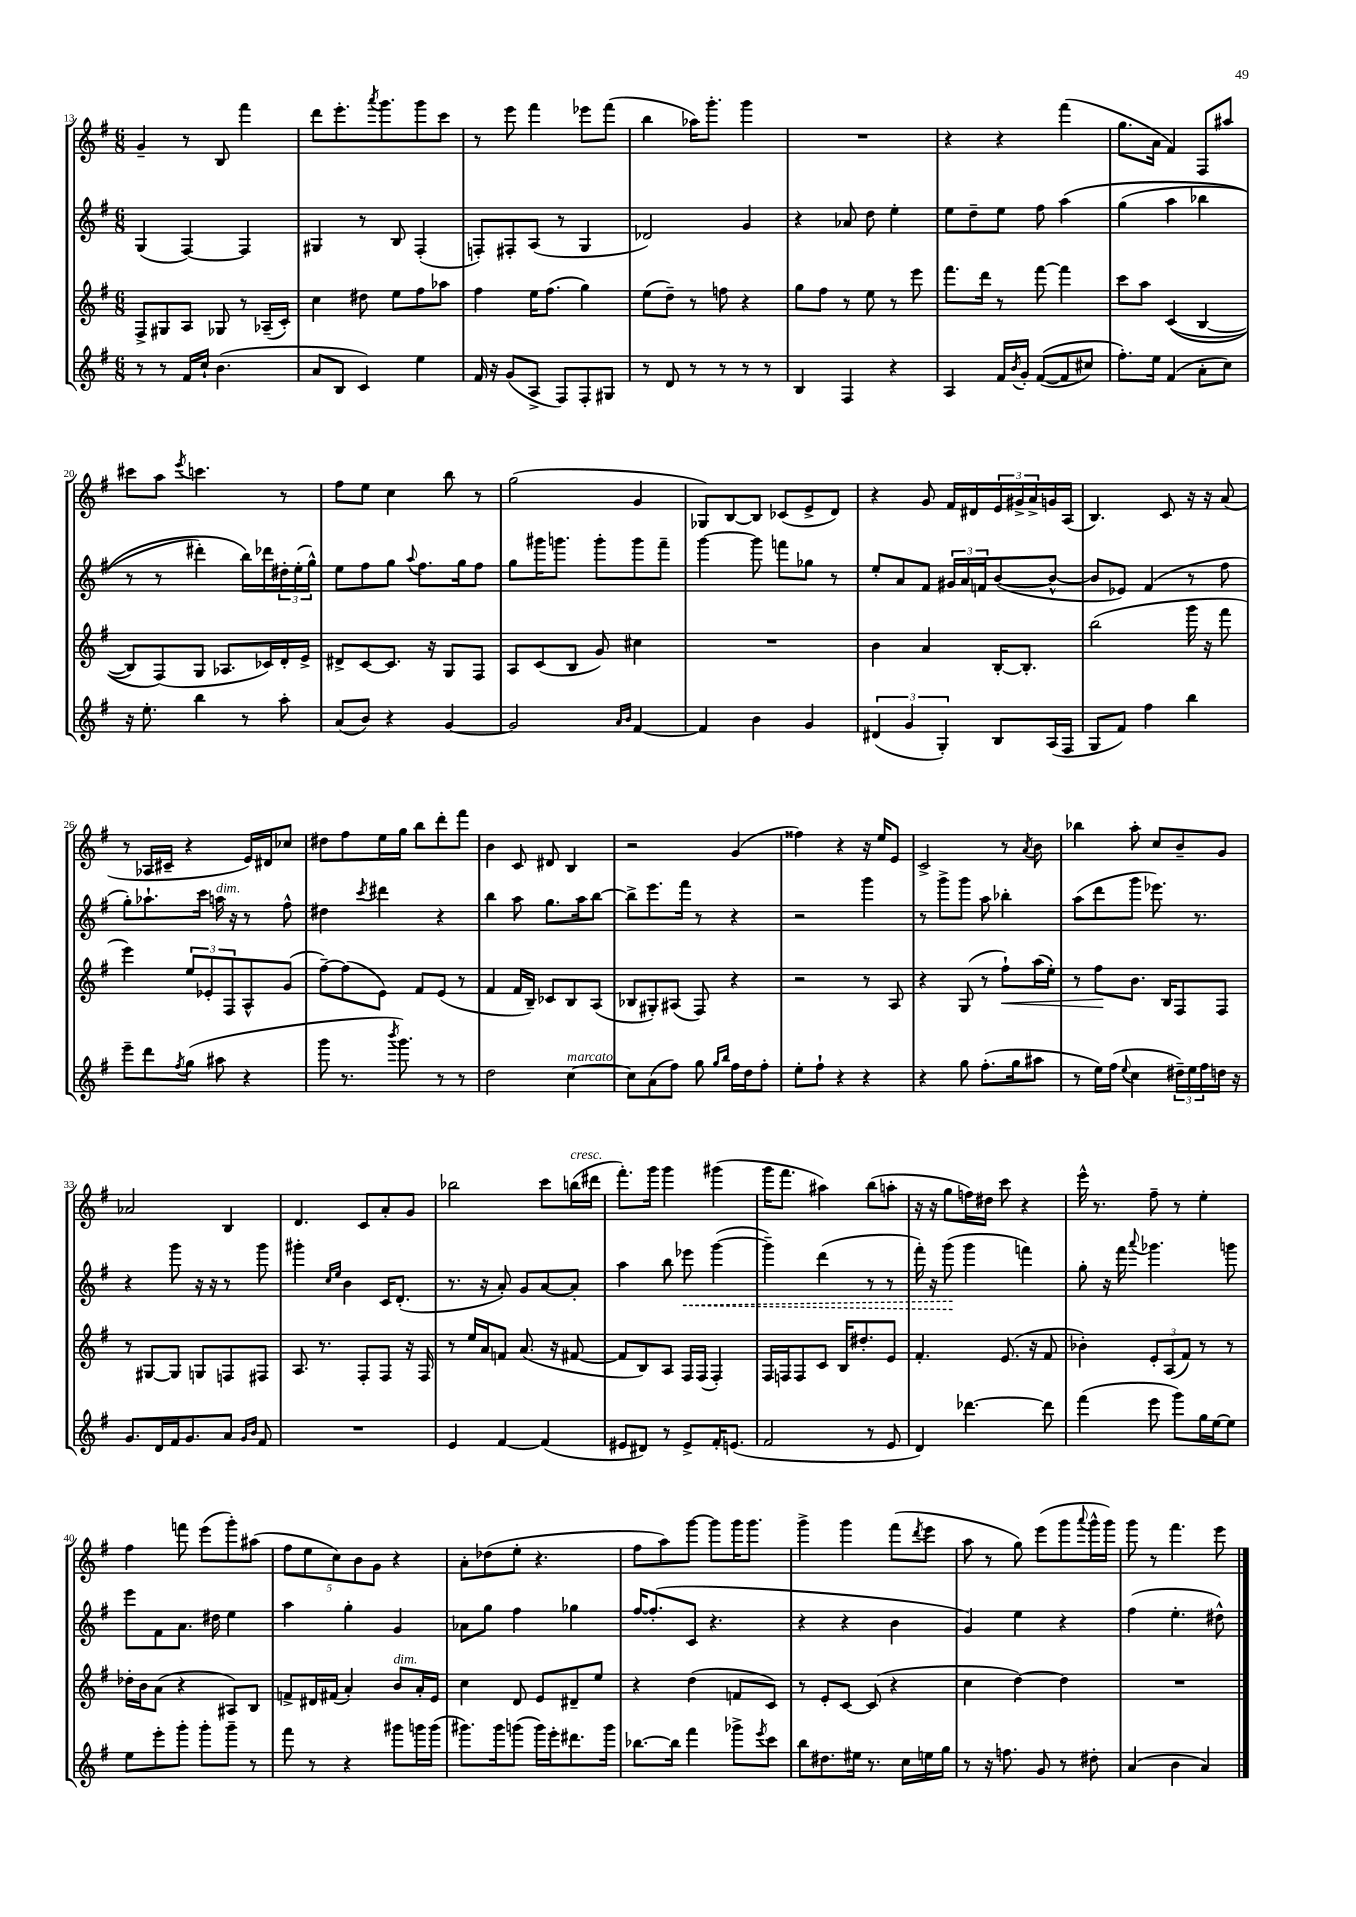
<<
\new StaffGroup <<
\new Staff = "s0" {
    \clef treble \key g \major \numericTimeSignature \time 6/8
    g'4-- r8 b8 fis'''4 |
    d'''8 e'''8.-. \acciaccatura { a'''8 } g'''8. g'''8 c'''8 |
    r8 e'''8 fis'''4 ees'''8 fis'''8( |
    b''4 aes''16) g'''8.-. g'''4 |
    R2. |
    r4 r4 fis'''4( |
    g''8. a'16 fis'4) fis8 ais''8 |
    cis'''8 a''8 \acciaccatura { e'''8 } c'''4. r8 |
    fis''8 e''8 c''4 b''8 r8 |
    g''2( g'4 |
    ges8) b8~ b8 ces'8( e'8-> d'8) |
    r4 g'8 fis'16 dis'16 \tuplet 3/2 { e'16 gis'16-> a'16-> } g'16 a16( |
    b4.) c'8 r16 r16 a'8( |
    r8 aes16 cis'16-- r4 e'16) dis'16 ces''8 |
    dis''8 fis''8 e''16 g''16 b''8 d'''8-. fis'''8 |
    b'4 c'8 dis'8 b4 |
    r2 g'4( |
    fisis''4) r4 r16 e''16 e'8 |
    c'2-> r8 \acciaccatura { a'8 } b'8 |
    bes''4 a''8-. c''8 b'8-- g'8 |
    aes'2 b4 |
    d'4. c'8 a'8-. g'8 |
    bes''2 c'''8 b''16^\markup { \italic "cresc." }( dis'''16 |
    fis'''8.-.) g'''16 g'''4 gis'''4( |
    g'''16 fis'''8. ais''4) b''8( a''8-. |
    r16 r16 g''8 f''16) dis''16 c'''8 r4 |
    e'''16-^ r8. fis''8-- r8 e''4-. |
    fis''4 f'''8 e'''8( g'''8-.) ais''8( |
    \tuplet 5/4 { fis''8 e''8 c''8) b'8 g'8 } r4 |
    a'8-. des''8( e''8-. r4. |
    fis''8 a''8) g'''8~ g'''8 g'''16 g'''8. |
    g'''4-> g'''4 fis'''8( \acciaccatura { d'''8 } e'''8 |
    a''8 r8 g''8) e'''8( g'''8 \appoggiatura { a'''8 } g'''16-^ g'''16) |
    g'''8 r8 fis'''4. e'''8 \bar "|." |
}
\new Staff = "s1" {
    \clef treble \key g \major \numericTimeSignature \time 6/8
    g4( fis4~) fis4 |
    gis4 r8 b8 fis4-.( |
    f8-.) fis8-. a8( r8 g4 |
    des'2) g'4 |
    r4 aes'8 d''8 e''4-. |
    e''8 d''8-- e''8 fis''8 a''4\( |
    g''4( a''4 bes''4 |
    r8 r8 dis'''4-.) b''16\) des'''16 \tuplet 3/2 { dis''16-. e''16-.( g''16-^) } |
    e''8 fis''8 g''8 \appoggiatura { a''8 } fis''8. g''16 fis''8 |
    g''8 gis'''16 g'''8. g'''8-. g'''8 fis'''8-- |
    g'''4~ g'''8 f'''8 ges''8 r8 |
    e''8-. a'8 fis'8 \tuplet 3/2 { gis'16 a'16 f'16 } b'8~( b'8~-^ |
    b'8 ees'8) fis'4( r8 fis''8 |
    g''8-.) aes''8.-! c'''16 a''16^\markup { \italic "dim." } r16 r8 fis''8-^ |
    dis''4 \acciaccatura { c'''8 } dis'''4 r4 |
    b''4 a''8 g''8. a''16 b''8~ |
    b''8-> e'''8. fis'''16 r8 r4 |
    r2 g'''4 |
    r8 g'''8-> g'''8 a''8 bes''4-. |
    a''8( d'''8 g'''8 ees'''8.) r8. |
    r4 g'''8 r16 r16 r8 g'''8 |
    gis'''4-. \grace { c''16 e''16 } b'4 c'16 d'8.-.( |
    r8. r16 a'8-.) g'8 a'8~ a'8-. |
    a''4 b''8 \once \override Hairpin.style = #'dashed-line ees'''8\< g'''4~( |
    g'''4--) d'''4( r8 r8 |
    fis'''16-.) r16 g'''8\!( g'''4 f'''4) |
    g''8-. r16 fis'''16 \appoggiatura { a'''8 } ges'''4. g'''8 |
    e'''8 fis'8 a'8. dis''16 e''4 |
    a''4 g''4-. g'4 |
    aes'8 g''8 fis''4 ges''4 |
    fis''16~ fis''8.-.( c'8 r4. |
    r4 r4 b'4 |
    g'4) e''4 r4 |
    fis''4( e''4.-. dis''8-^) \bar "|." |
}
\new Staff = "s2" {
    \clef treble \key g \major \numericTimeSignature \time 6/8
    fis8-> gis8 a8 ges8 r8 aes16--( c'16-.) |
    c''4 dis''8 e''8 fis''8 aes''8 |
    fis''4 e''16 fis''8.( g''4) |
    e''8( d''8--) r8 f''8 r4 |
    g''8 fis''8 r8 e''8 r8 e'''8 |
    fis'''8. d'''16 r8 fis'''8~ fis'''4 |
    c'''8 a''8 c'4(\( b4~ |
    b8) fis8(\) g8 aes8. ces'16) d'16-. e'16-> |
    dis'8-> c'8~ c'8. r16 g8 fis8 |
    a8 c'8( b8 g'8) cis''4 |
    R2. |
    b'4 a'4 b16~-. b8.-. |
    b''2( g'''16 r16 fis'''8 |
    e'''4) \tuplet 3/2 { e''8 ees'8-. fis8 } a8-^ g'8( |
    fis''8~--) fis''8( e'8) fis'8 e'8( r8 |
    fis'4 fis'16 b16--) ces'8 b8 a8( |
    bes8 gis8-.) ais8( fis8) r4 |
    r2 r8 a8 |
    r4 g8( r8 fis''8-!\<) a''16( e''16-.) |
    r8 fis''8\! b'8. b16 fis8 fis8 |
    r8 gis8~ gis8 g8 f8 fis8 |
    a8. r8. fis8-. fis8 r16 fis16 |
    r8 e''16 a'16 f'8 a'8.( r16 fis'8~ |
    fis'8 b8) a8 fis16 fis16( fis4-.) |
    fis16 f16 f8 c'8 b16 dis''8.-. e'8 |
    fis'4.-. e'8.( r16 fis'8 |
    bes'4-.) \tuplet 3/2 { e'8-. a8( fis'8) } r8 r8 |
    des''16-. b'16 a'8( r4 ais8) b8 |
    f'8-> dis'16 fis'16( a'4-.) b'8^\markup { \italic "dim." } a'16-. e'16 |
    c''4 d'8 e'8 dis'8-- e''8 |
    r4 d''4( f'8 c'8) |
    r8 e'8-. c'8~ c'8( r4 |
    c''4 d''4~) d''4 |
    R2. \bar "|." |
}
\new Staff = "s3" {
    \clef treble \key g \major \numericTimeSignature \time 6/8
    r8 r8 fis'16 c''16-! b'4.( |
    a'8 b8 c'4) e''4 |
    fis'16 r16 g'8( a8-> fis8) fis8-. gis8 |
    r8 d'8 r8 r8 r8 r8 |
    b4 fis4 r4 |
    a4 fis'16 \acciaccatura { b'8 } g'16-. fis'8~(\( fis'8 cis''8) |
    fis''8.-.\) e''16 fis'4( a'8-. c''8) |
    r16 e''8.-. b''4 r8 a''8-. |
    a'8( b'8) r4 g'4~ |
    g'2 \grace { a'16 b'16 } fis'4~ |
    fis'4 b'4 g'4 |
    \tuplet 3/2 { dis'4( g'4 g4-.) } b8 a16( fis16 |
    g8 fis'8) fis''4 b''4 |
    e'''8-- d'''8 \acciaccatura { fis''8 } g''8( ais''8 r4 |
    g'''8 r8. \acciaccatura { b'''8 } g'''8.) r8 r8 |
    d''2 c''4~^\markup { \italic "marcato" } |
    c''8 a'8( fis''8) g''8 \grace { g''16 b''16 } fis''16 d''16 fis''8-. |
    e''8-. fis''8-! r4 r4 |
    r4 g''8 fis''8.-.( g''16 ais''8 |
    r8 e''16) fis''16( \appoggiatura { e''8 } c''4 \tuplet 3/2 { dis''16--) e''16 fis''16 } d''16 r16 |
    g'8. d'16 fis'16 g'8. a'8 \grace { g'16 b'16 } fis'8 |
    R2. |
    e'4 fis'4~ fis'4( |
    eis'8 dis'8) r8 eis'8-> fis'16-. e'8.( |
    fis'2 r8 e'8 |
    d'4) des'''4.~ des'''8 |
    fis'''4( e'''8 g'''8) g''16 e''16~ e''8 |
    e''8 e'''8-. g'''8-. g'''8-. g'''8-- r8 |
    fis'''8 r8 r4 gis'''8 g'''16 g'''16( |
    gis'''8.) gis'''16 g'''8( g'''16) e'''16-. dis'''8. g'''16 |
    bes''8.~ bes''16 fis'''4 ges'''8-> \acciaccatura { e'''8 } c'''8 |
    b''8 dis''8. eis''16 r8. c''16 e''16 g''16 |
    r8 r16 f''8. g'8 r8 dis''8-. |
    a'4( b'4 a'4) \bar "|." |
}
>>
>>
\layout { \context { \Score currentBarNumber = #13 } }
